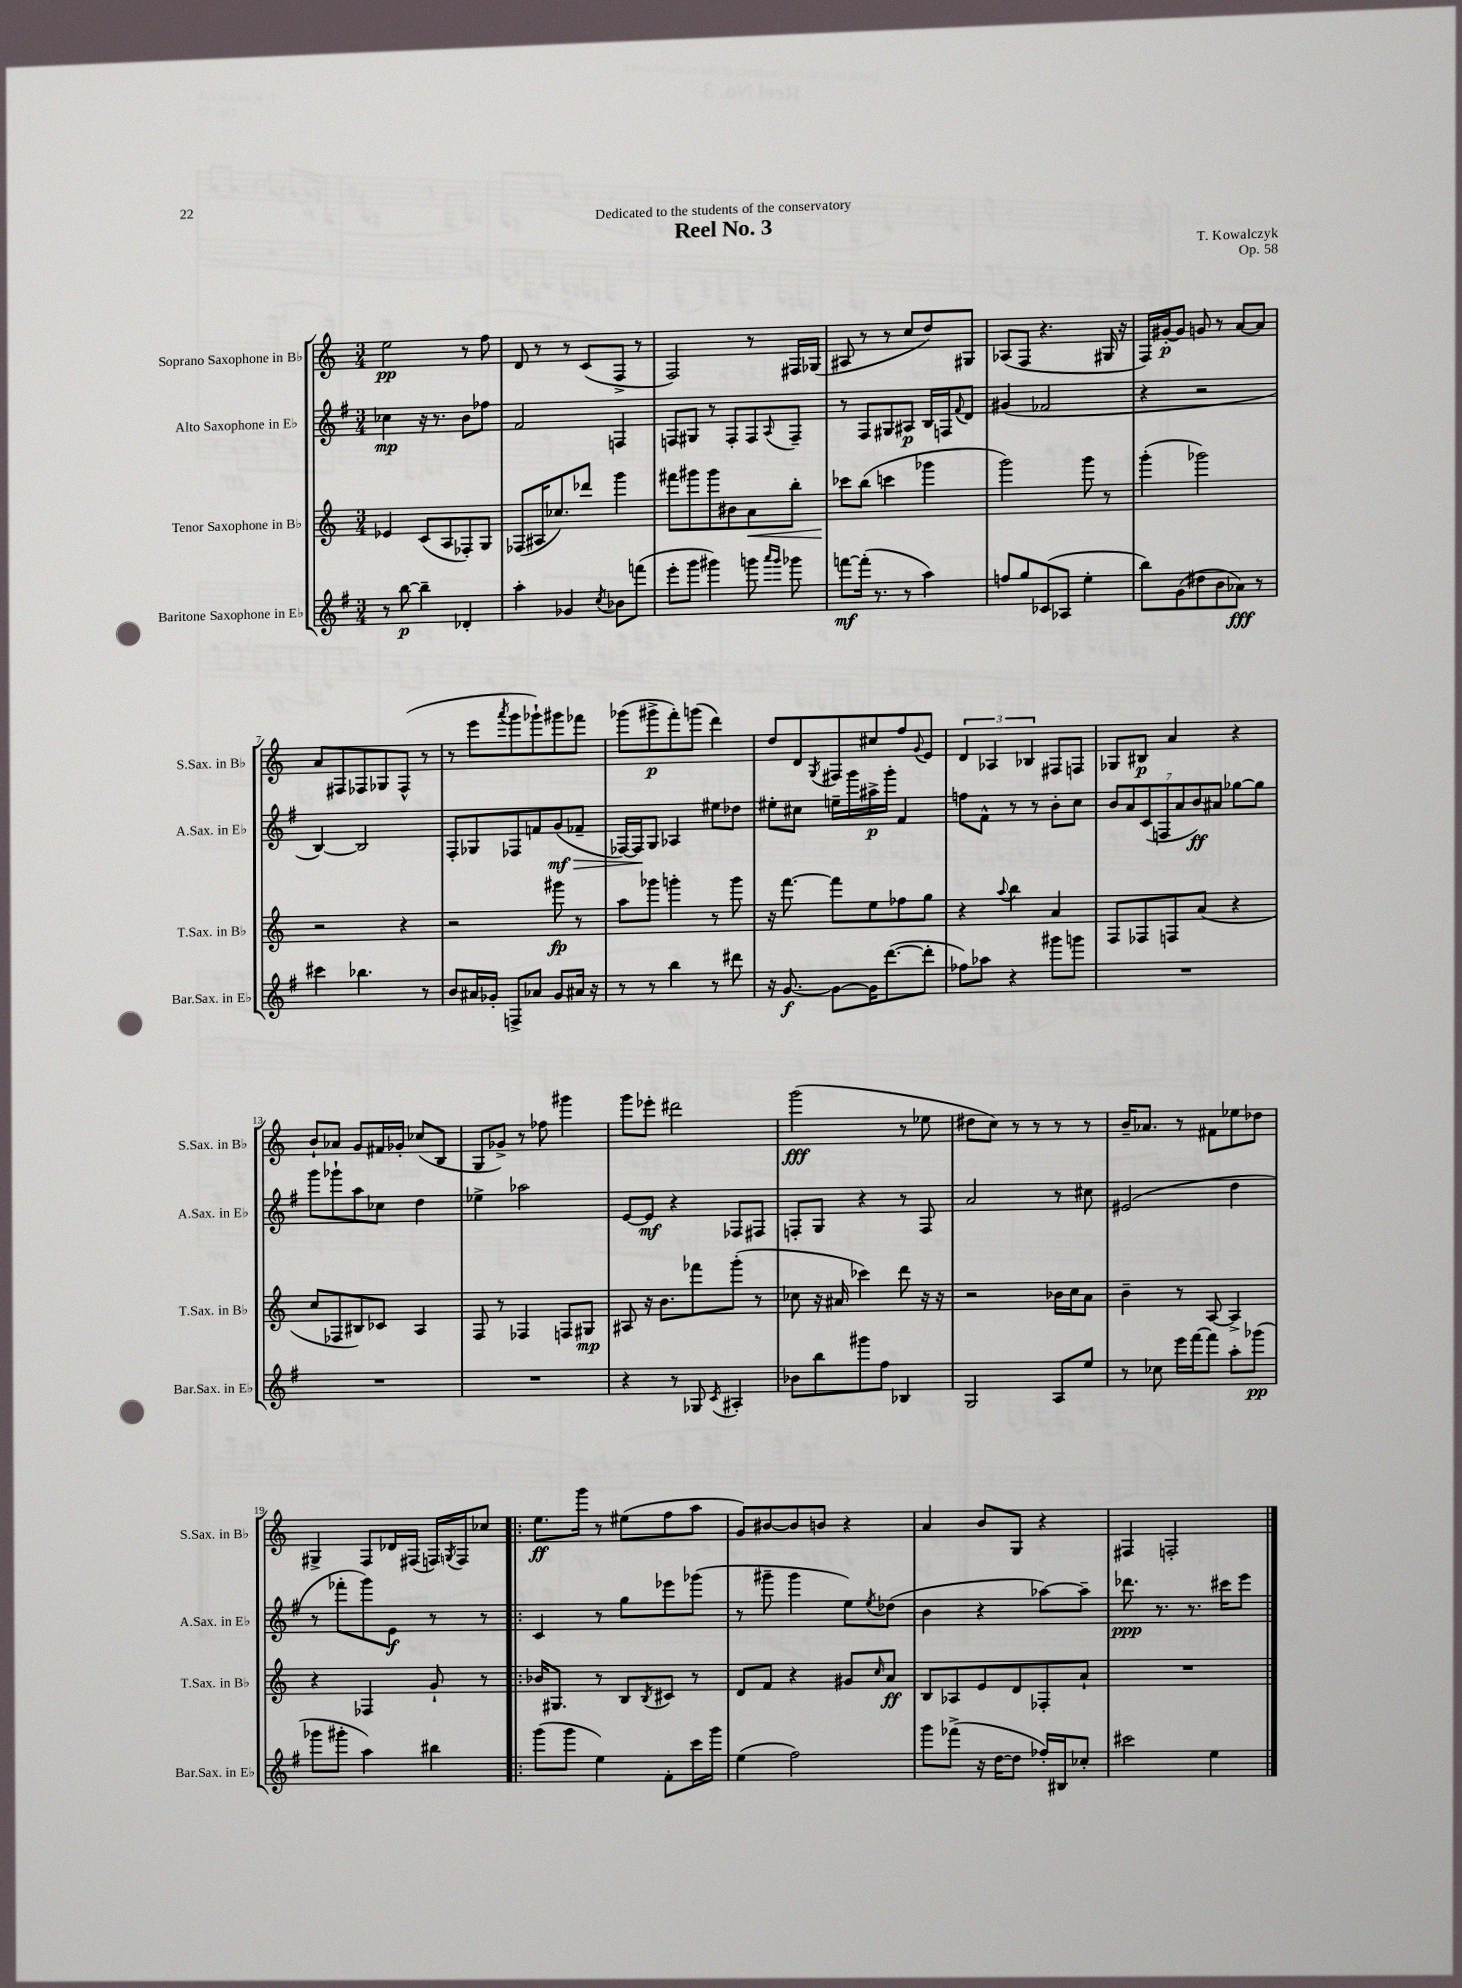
\header { title = "Reel No. 3" composer = "T. Kowalczyk" dedication = "Dedicated to the students of the conservatory" opus = "Op. 58" }
<<
\new StaffGroup <<
\new Staff = "s0" \with { instrumentName = "Soprano Saxophone in Bb" shortInstrumentName = "S.Sax. in Bb" } {
    \clef treble \key c \major \numericTimeSignature \time 3/4
    e''2\pp r8 f''8 |
    d'8 r8 r8 c'8( f8-> r8 |
    f2) r8 fis16 ges16( |
    ais8 r8 r8 c''8 d''8) gis8 |
    aes8( f8 r4. gis16 r16 |
    f16) gis'16~-.\p gis'8 g'8 r8 a'8~ a'8 |
    a'8 fis8 fes8 ges8 fes8-^( r8 |
    r8 e'''8 \acciaccatura { a'''8 } g'''8 ges'''8-!) gis'''8 fes'''8 |
    ges'''8( gis'''8->\p f'''8-.) g'''8( d'''4) |
    d''8 d'8 \acciaccatura { g8 } fis8 cis''8 f''8 \appoggiatura { g'8 } e'8 |
    \tuplet 3/2 { d'4 aes4 bes4 } fis8 f8 |
    ges8 bis8\p a'4 r4 |
    b'8-! aes'8 g'8 fis'16 ges'16-. ces''8( b8 |
    g8 ges'8->) r8 fes''8 gis'''4 |
    g'''8 ees'''8-. dis'''2 |
    g'''2\fff( r8 ees''8 |
    dis''8 c''8) r8 r8 r8 r8 |
    b'16-- aes'8. r8 fis'8 ees''8 des''8 |
    gis4-> f8 des'16 fis16( f16) \acciaccatura { g8 } f16 ces''8 |
    \bar ".|:" e''8.\ff g'''16 r8 eis''8( f''8 a''8 |
    g'8) bis'8~ bis'8 b'8 r4 |
    a'4 b'8 g8 r4 |
    fis4 f2-. \bar "|." |
}
\new Staff = "s1" \with { instrumentName = "Alto Saxophone in Eb" shortInstrumentName = "A.Sax. in Eb" } {
    \clef treble \key g \major \numericTimeSignature \time 3/4
    ces''4\mp r16 r8. b'8 fes''8 |
    fis'2 f4 |
    f8 gis8 r8 f8-. f8 \appoggiatura { a8 } f8-- |
    r8 fis8 gis8 ais8\p b16 f16 \appoggiatura { fis'8 } d'8 |
    gis'4( fes'2 |
    r4 r2 |
    b4~) b2 |
    fis8-. ges8 fes8 f'8 g'8\mf\>( fes'8-- |
    fes16~) fes16\! g8 aes4 eis''8 des''8 |
    eis''8-. cis''8 e''16-- g'''16 ais''16->\p g'''16-. fis'4 |
    f''8 fis'8-^ r8 r8 b'8-. c''8 |
    \tuplet 7/4 { b'8 a'8 c'8( f8 a'8 b'8\ff) ais'8 } ges''8~ ges''8 |
    g'''8 ges'''8-! a''8 ces''8 d''4 |
    ees''4-> aes''2 |
    e'8~ e'8\mf r4 fes8 fis8 |
    f8-. g8 r4 r8 f8 |
    a'2 r8 cis''8 |
    eis'2( d''4 |
    r8 fes'''8-. g'''8) e'8\f r8 r8 |
    \bar ".|:" c'4 r8 g''8 ees'''8 ges'''8( |
    r8 gis'''8-- gis'''4 e''8) \acciaccatura { e''8 } des''8( |
    b'4 r4 aes''8~) aes''8-- |
    des'''8.\ppp r8. r8. cis'''16 e'''8 \bar "|." |
}
\new Staff = "s2" \with { instrumentName = "Tenor Saxophone in Bb" shortInstrumentName = "T.Sax. in Bb" } {
    \clef treble \key c \major \numericTimeSignature \time 3/4
    ees'4 c'8( a8 fes8-.) g8 |
    fes8( ais16 ces''8.) des'''8 g'''4 |
    fis'''8 gis'''8 gis'''8 bis'8 a'8\< b''8-. |
    ces'''8\! b''8( c'''4 ges'''4 |
    g'''2) g'''8 r8 |
    g'''4-.( ges'''2) |
    r2 r4 |
    r2 gis'''8\fp r8 |
    a''8 ges'''8 g'''4-. r8 g'''8 |
    r16 f'''8.~ f'''8 e''8 fes''8 g''8 |
    r4 \appoggiatura { a''8 } b''4 a'4 |
    f8 fes8 f8 a'8( r4 |
    c''8 fes8 bis8) ces'8 a4 |
    f8 r8 fes4 f8 gis8\mp |
    ais8 r16 b'8. fes'''8 g'''8-.( r8 |
    ces''8 r16 ais'16 ces'''4) d'''8 r16 r16 |
    r2 bes'16 c''16 a'8 |
    b'4-- r8 a8~ a4-> |
    r4 fes4 g'8-! r8 |
    \bar ".|:" bes'16 gis8. r8 b8 \acciaccatura { b8 } cis'8 r8 |
    d'8 f'8 r4 gis'8 \grace { c''16 } a'8\ff |
    b8 aes8 e'8 d'8 fes8-. a'8-! |
    R2. \bar "|." |
}
\new Staff = "s3" \with { instrumentName = "Baritone Saxophone in Eb" shortInstrumentName = "Bar.Sax. in Eb" } {
    \clef treble \key g \major \numericTimeSignature \time 3/4
    r8 b''8~\p b''4-- des'4-. |
    a''4-. ges'4 \acciaccatura { c''8 } bes'8 f'''8( |
    e'''8-. g'''8 gis'''4) g'''8 \grace { a'''16 g'''16 } ges'''8 |
    f'''8~\mf f'''16-.( r8. r8 a''4) |
    f''8 g''8 ces'8( aes8 e''4-. |
    b''8) g'8( dis''8 b'8 aes'8\fff) r8 |
    cis'''4 bes''4. r8 |
    b'8 ais'16 ges'16-. f8-> aes'8 ges'8 ais'16 r16 |
    r8 r8 b''4 r8 dis'''8 |
    r16 g'8.~\f g'8~ g'16 d'''8.~( d'''8-. |
    fes''8) aes''8 r4 gis'''8 g'''8 |
    R2. |
    R2. |
    R2. |
    r4 r8 ges8 \acciaccatura { c'8 } ais4-. |
    bes'8 b''8 gis'''8 fis''8 bes4 |
    g2 a8 e''8 |
    r8 ces''8 e'''16 fis'''16~ fis'''8 a''8-. ges'''8\pp( |
    ges'''8 gis'''8-. a''4) bis''4 |
    \bar ".|:" g'''8( g'''8 e''4) fis'8-. c'''16 g'''16 |
    e''4( fis''2) |
    g'''8 fes'''8->( r16 d''16~ d''8 fes''16-.) bis16 ces''8-. |
    cis'''2 e''4 \bar "|." |
}
>>
>>
